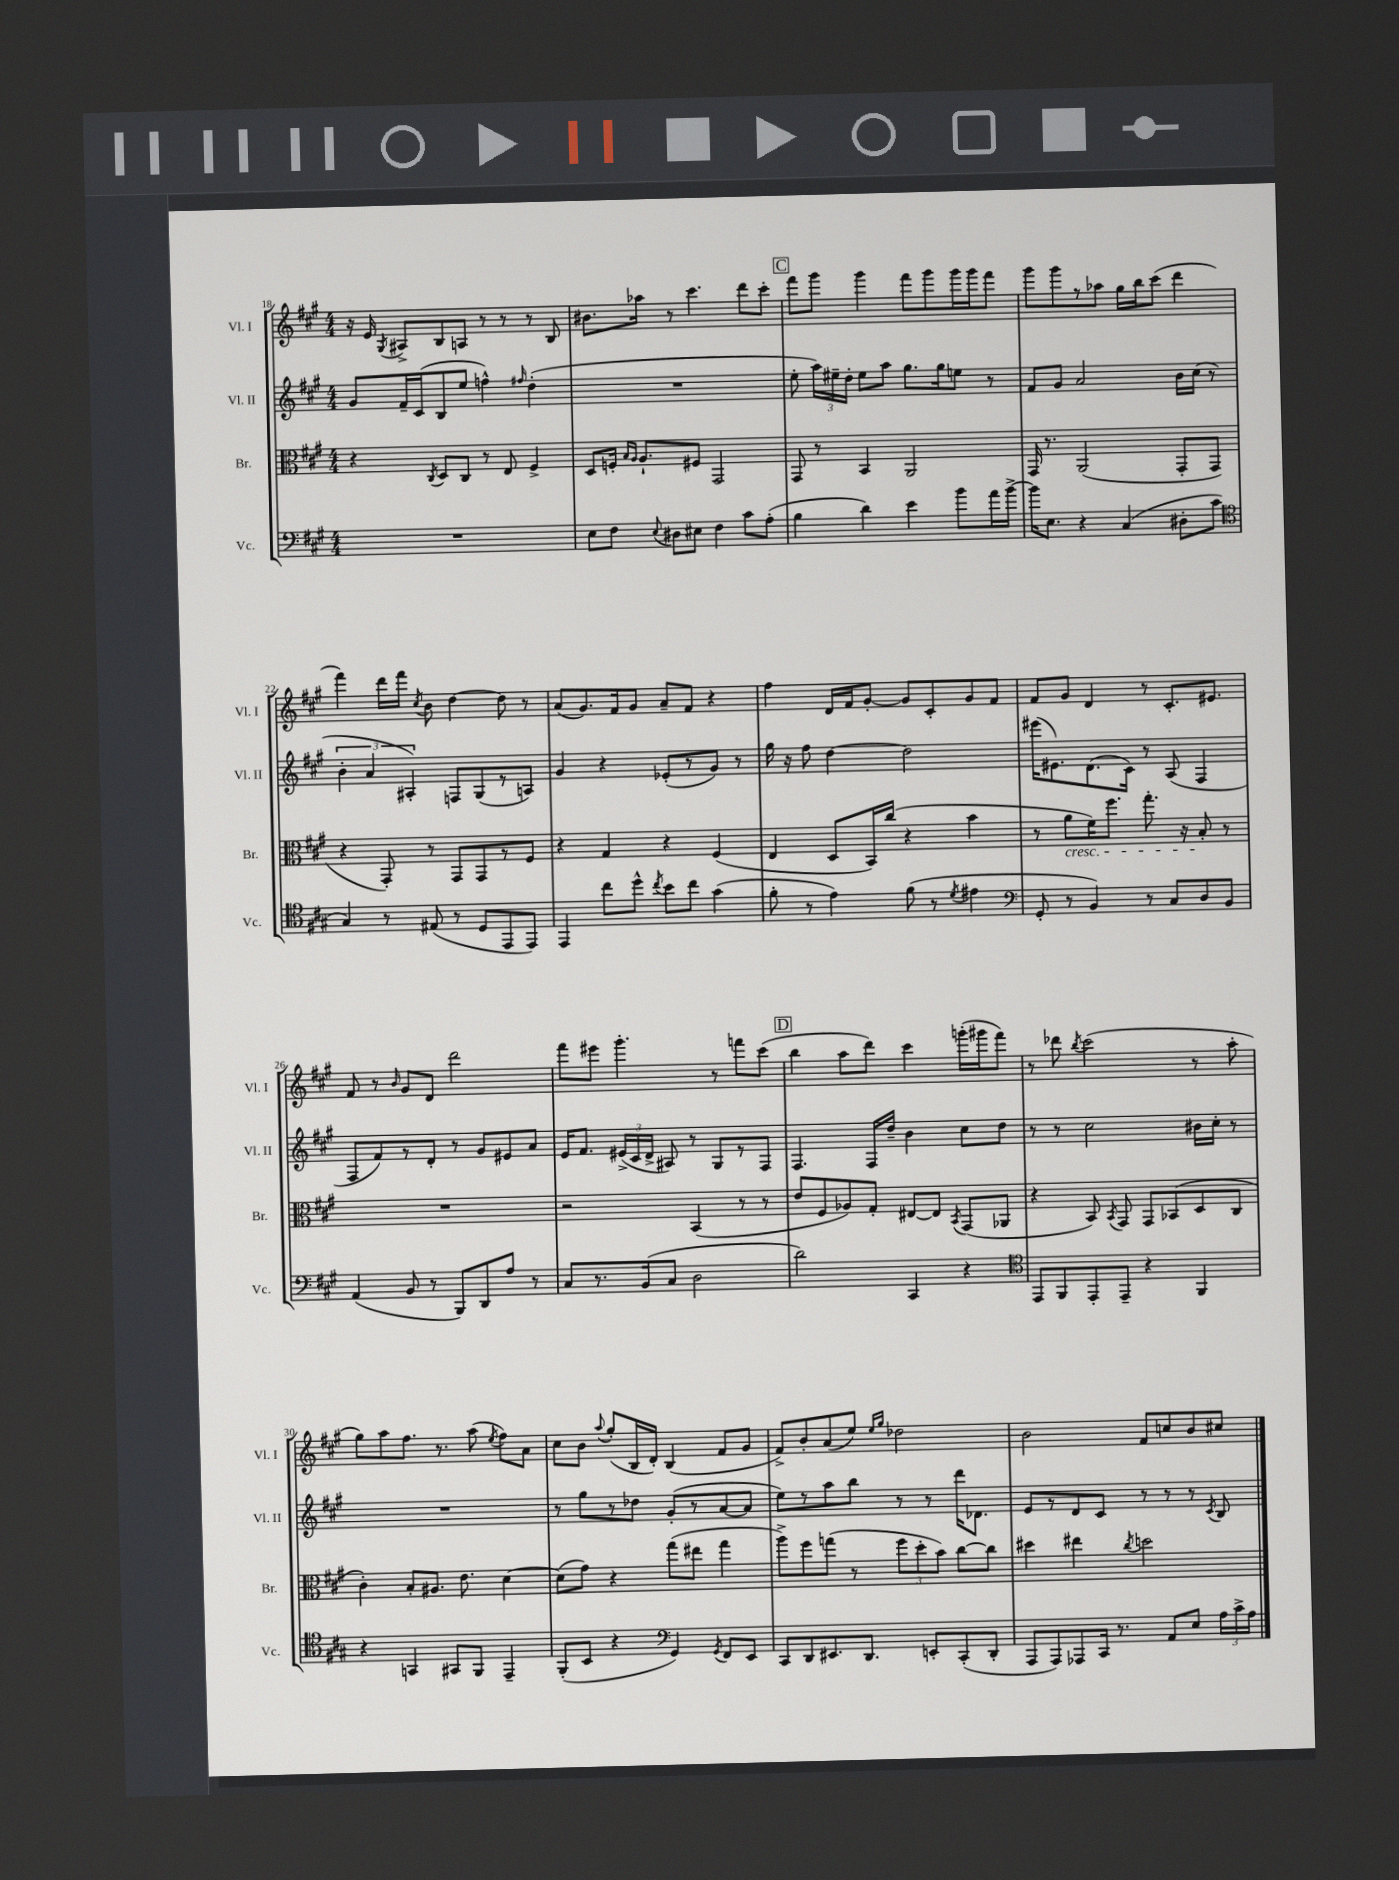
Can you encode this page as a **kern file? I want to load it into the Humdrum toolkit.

**kern	**kern	**kern	**kern
*staff4	*staff3	*staff2	*staff1
*clefF4	*clefC3	*clefG2	*clefG2
*k[f#c#g#]	*k[f#c#g#]	*k[f#c#g#]	*k[f#c#g#]
*M4/4	*M4/4	*M4/4	*M4/4
1r	4r	8g#/L	16r
.	.	.	16e/
.	.	.	8qG#/
.	.	16f#~/L	8A#^/L
.	.	(16c#/J	.
.	8qC#/	.	.
.	8D/L	8B/	8B/
.	8C#/J	8ee/J	8A/J
.	8r	4ff^^\)	8r
.	8E/	.	8r
.	.	16qqff#/	.
.	4F#^/	(4dd'\	8r
.	.	.	8B/
=	=	=	=
8E\L	8D/L	1r	8.b#\L
8F#\J	16F'/Jk	.	.
.	16qqB/LL	.	.
.	16qqA/JJ	.	.
.	8.A`/L	.	16aa-\Jk
8qqE/	.	.	.
8D#\L	.	.	8r
8E#\J	8F#/J	.	4.ccc#\
4F#\	2GG#/	.	.
8c#\L	.	.	8ddd\L
(8A'\J	.	.	8ccc#'\J
=	=	=	=
4B\	8GG#/	8ee'\	8fff#\L
.	8r	24aa\LL)	8ggg#\J
.	.	24ee#~\	.
.	.	24dd'\JJ	.
4d\)	4BB/	8ee#\L	4ggg#\
.	.	8aa\J	.
4e\	2AA/	8.gg#\L	8fff#\L
.	.	.	8ggg#\
.	.	16gg#\k	.
8b\L	.	8ee\J	16ggg#\L
.	.	.	16ggg#\J
16a\L	.	8r	8fff#\J
[16b^\JJ	.	.	.
=	=	=	=
16b\]LK	16GG#/	8f#/L	8ggg#\L
8.E\J	8.r	.	.
.	.	8g#/J	8ggg#\
4r	(2AA/	2a/	8r
.	.	.	8aa-\J
(4C#/	.	.	16gg#\LL
.	.	.	16bb\J
.	.	.	(8ccc#\J
8D#'\L	8GG#'/L	16b\LL	4ddd\
.	.	(16cc#\JJ	.
8c#\J	8GG#/J	8r	.
=	=	=	=
*clefC4	*	*	*
4G#/)	4r	6b'\	4fff#\)
.	.	6a/	.
8r	8GG#'/)	.	16ddd\LL
.	.	.	16fff#\JJ
.	.	6A#'/)	.
.	.	.	8qcc#/
(8E#/	8r	.	8b\
8r	8GG#/L	8F/L	[4dd\
8D/L	8GG#/	(8G#/	.
8EE/	8r	8r	8dd\]
8EE/J)	8F#/J	8A/J)	8r
=	=	=	=
4EE/	4r	4g#/	(8a/L
.	.	.	8.g#/)
8cc#\L	4G#/	4r	.
.	.	.	16f#/k
8dd^^\J	.	.	8g#/J
8qcc#/	.	.	.
8b\L	4r	(8e-'/L	8a~/L
8cc#\J	.	8r	8f#/J
(4g#\	(4F#/	8g#/J)	4r
.	.	8r	.
=	=	=	=
8f#'\	4E/	16gg#\	4ff#\
.	.	16r	.
8r	.	8ff#\	.
4e\)	8D/L	[4dd\	16d/LL
.	.	.	16f#/J
.	16BB/L)	.	[8g#'/J
.	(16cc#/JJ	.	.
(8f#\	4r	2dd\]	8g#/]L
8r	.	.	8c#'/
8qd/	.	.	.
4e#\	4b\	.	8g#/
.	.	.	8f#/J
=	=	=	=
*clefF4	*	*	*
8GG#'/	8r	(16eee#\LK	8f#/L
.	.	8.e#\)	.
8r	8a\L	.	8g#/J
4BB/)	16f#\K)	(8.d\	4d/
.	8.ff#\J	.	.
.	.	16c#\Jk)	.
8r	8.gg#'\	8r	8r
8C#/L	.	(8A/	8.c#'/L
.	16r	.	.
8D/	8B'/	4F#/	.
.	.	.	8.e#/J
8BB/J	8r	.	.
=	=	=	=
(4AA/	1r	8F#/L	8f#/
.	.	8f#/)	8r
.	.	.	16qqb/
8BB/	.	8r	8g#/L
8r	.	8d'/J	8d/J
8BBB/L)	.	8r	2ddd\
8DD/	.	8g#/L	.
8A/J	.	8e#/	.
8r	.	8a/J	.
=	=	=	=
8C#/L	2r	16e/LK	8fff#\L
.	.	8.f#/J	.
8.r	.	.	8eee#\J
.	.	(24e#^/LL	4.ggg#'\
.	.	24c#/	.
(16BB/k	.	.	.
.	.	24d^/JJ	.
8C#/J	.	8A#/)	.
2D\	(4BB/	8r	.
.	.	8G#/L	8r
.	8r	8r	8fff\L
.	8r	8F#/J	(8ccc#\J
=	=	=	=
2d\)	8e/L	4.F#/	4bb\
.	8F#/	.	.
.	8A-/)	.	8aa\L
.	8G#'/J	16F#/LL	8ddd\J)
.	.	16dd~/JJ	.
4CC#/	[8E#/L	4b\	4ccc#\
.	8E#/]J	.	.
.	8qBB/	.	.
4r	(8GG#/L	8cc#\L	(16ggg'\LL
.	.	.	16ggg#\J
.	8AA-/J	8dd\J	8fff#\J)
=	=	=	=
*clefC4	*	*	*
8EE/L	4r	8r	8r
8FF#/	.	8r	8ddd-\
.	.	.	8qbb/
8EE'/	8BB/)	2cc#\	(2ccc#\
.	8qBB/	.	.
8EE~/J	8GG#/	.	.
4r	8GG#/L	.	.
.	(8BB-/	.	.
4FF#/	8D/	16b#\LL	8r
.	.	16cc#'\JJ	.
.	8C#/J	8r	8aa'\
=	=	=	=
4r	4c#'\)	1r	8gg#\L)
.	.	.	8aa\
4GG/	8B'/L	.	8.ff#\J
.	8.A#/J	.	.
.	.	.	8.r
8GG#/L	.	.	.
.	8.e\	.	.
8FF#/J	.	.	(8aa\
.	.	.	8qee/
4EE~/	[4d\	.	8ff#\L)
.	.	.	8a\J
=	=	=	=
(8FF#'/L	(8d\]L	8r	8cc#\L
8BB/J	8g#\J)	8gg#\L	8b\J
.	.	.	8qqaa/
4r	4r	8r	(8gg#'/L
.	.	8dd-\J	16B/L
.	.	.	16d'/JJ)
*clefF4	*	*	*
4GG#/)	(8gg#\L	(8g#'/L	(4B/
.	8ee#\J	8r	.
8qGG#/	.	.	.
8FF#/L	4gg#\	[8a/	8f#/L
8EE/J	.	8a/]J	8g#/J
=	=	=	=
8CC#/L	8aa^\L)	8ee\L)	8f#^/L)
8DD/	8ff#\	8r	8b'/
8.EE#/	(8gg\J	8aa\	(8a/
.	8r	8bb\J	8ee/J)
8.DD/J	.	.	.
.	.	.	16qqee/LL
.	.	.	16qqgg#/JJ
.	12ff#\L	8r	2dd-\
.	12dd'\	.	.
8EE'/L	.	8r	.
.	12b\J)	.	.
(8CC#'/	[8cc#\L	16ddd\LK	.
.	.	8.d-\J	.
8DD'/J	8cc#\]J	.	.
=	=	=	=
8AAA/L	4dd#\	8e/L	2b\
8AAA/)	.	8r	.
8AAA-/	4ee#\	8d/	.
16CC#/Jk	.	8c#/J	.
8.r	.	.	.
.	8qcc#/	.	.
.	2dd\	8r	8f#/L
8AA/L	.	8r	8cc/
8E/J	.	8r	8b/
.	.	8qc#/	.
24A\LL	.	8B/	8cc#/J
24c#^\	.	.	.
24A\JJ	.	.	.
==	==	==	==
*-	*-	*-	*-
